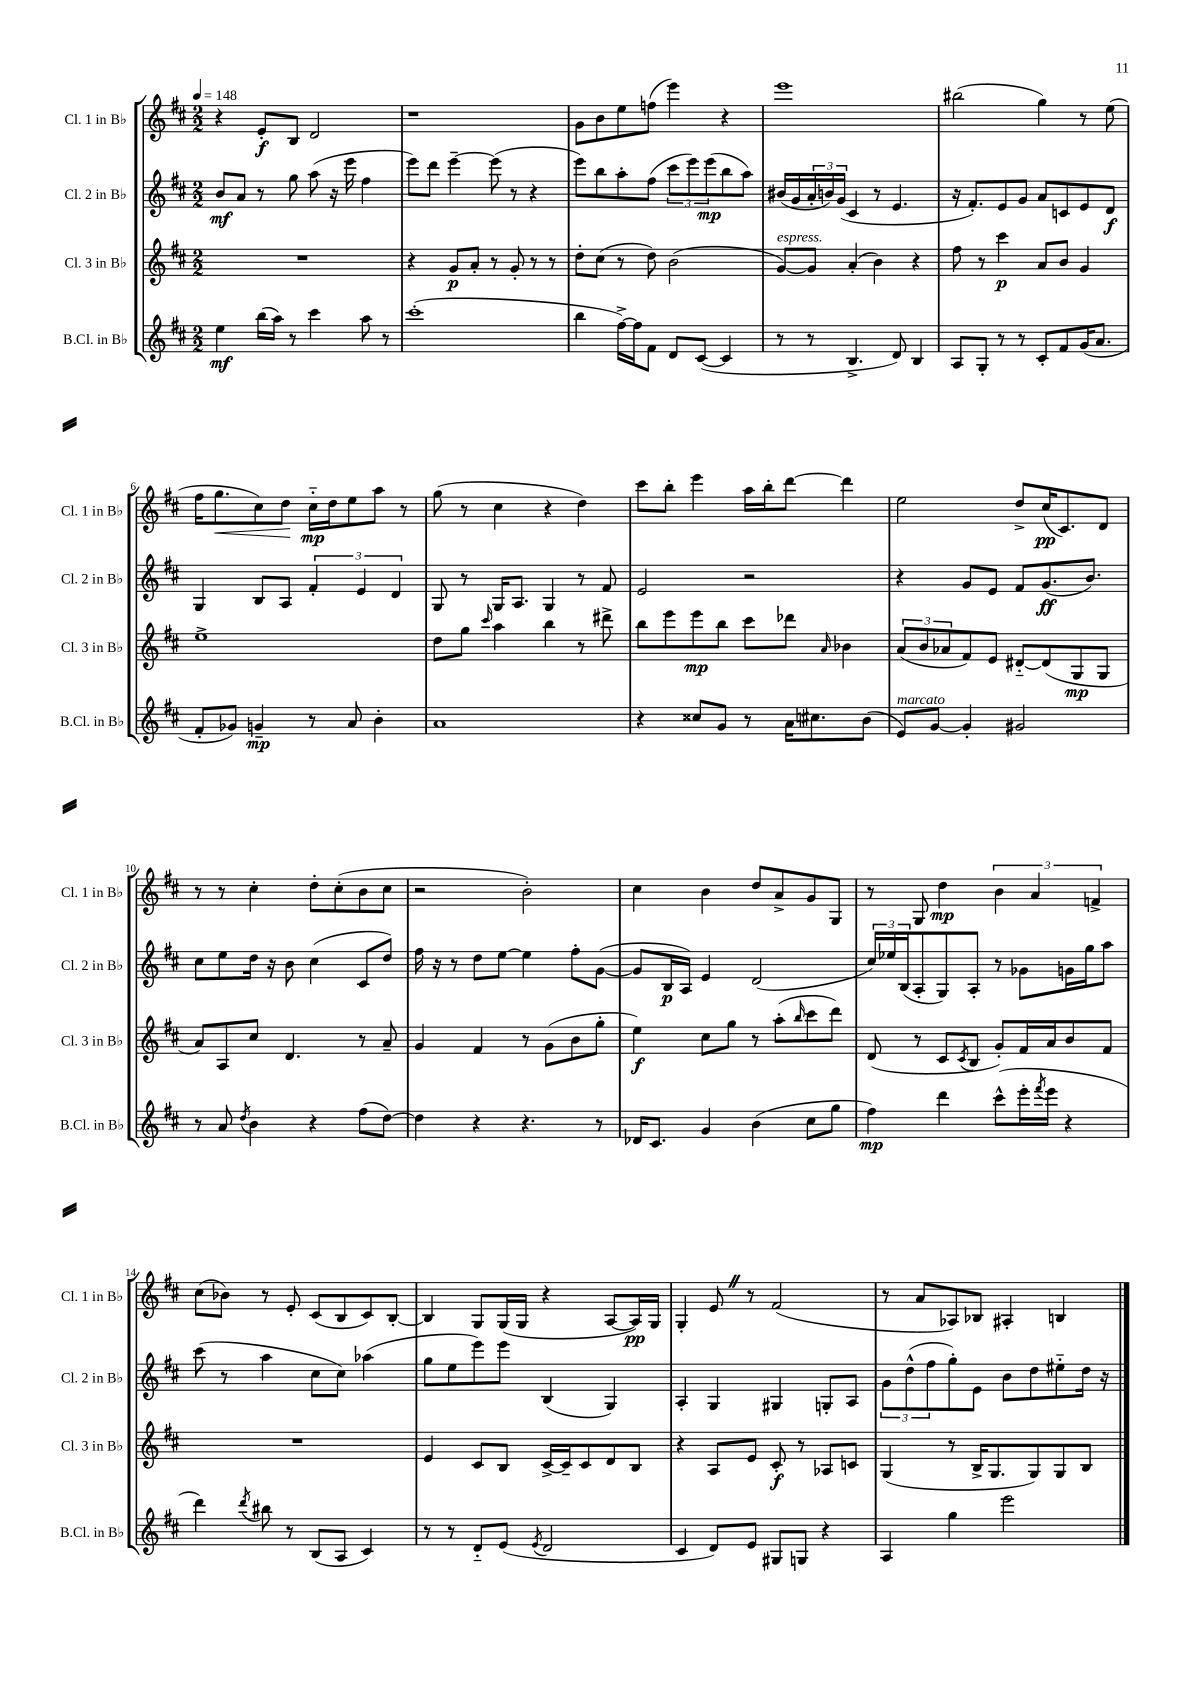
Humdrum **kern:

**kern	**kern	**kern	**kern
*staff4	*staff3	*staff2	*staff1
*clefG2	*clefG2	*clefG2	*clefG2
*k[f#c#]	*k[f#c#]	*k[f#c#]	*k[f#c#]
*M2/2	*M2/2	*M2/2	*M2/2
*MM148	*MM148	*MM148	*MM148
4ee\	1r	8b/L	4r
.	.	8a/J	.
(16bb\LL	.	8r	8e'/L
16aa\JJ)	.	.	.
8r	.	8gg\	8B/J
4ccc#\	.	(8aa\	2d/
.	.	16r	.
.	.	16eee\	.
8aa\	.	4ff#\	.
8r	.	.	.
=	=	=	=
(1ccc#'	4r	8eee\L)	1r
.	.	8ddd\J	.
.	8g/L	[4eee~\	.
.	8a'/J	.	.
.	8r	(8eee\]	.
.	8g'/	8r	.
.	8r	4r	.
.	8r	.	.
=	=	=	=
4bb\	8dd'\L	8eee\L)	8g\L
.	(8cc#\J	8bb\	8b\
[16ff#^\LL)	8r	8aa'\	8ee\
16ff#\]J	.	.	.
8f#\J	8dd\)	(8ff#\J	(8ff\J
8d/L	(2b\	12ccc#\L	4eee\)
.	.	12eee\)	.
([8c#/J	.	.	.
.	.	(12eee\	.
4c#/]	.	8bb\	4r
.	.	8aa\J)	.
=	=	=	=
8r	[8g/L)	(16b#/LL	1eee
.	.	16g/	.
8r	8g/]J	24a'/	.
.	.	24b/)	.
.	.	(24g/JJ	.
4.B^/	(4a'/	4c#/	.
.	4b\)	8r	.
8d/)	.	4.e/	.
4B/	4r	.	.
=	=	=	=
8A/L	8ff#\	16r	(2bb#\
.	.	8.f#'/L)	.
8G'/J	8r	.	.
8r	4ccc#\	8e/	.
8r	.	8g/J	.
8c#'/L	8a/L	8a/L	4gg\)
8f#/	8b/J	8c/	.
(16g/K	4g/	8e/	8r
8.a/J	.	.	.
.	.	8d/J	(8ee\
=	=	=	=
8f#'/L	1ee^	4G/	16ff#\LK
.	.	.	8.gg\
8g-/J)	.	.	.
4g~/	.	8B/L	8cc#\)
.	.	8A/J	8dd\J
8r	.	6f#'/	16cc#'~\LL
.	.	.	16dd\J
8a/	.	.	8ee\
.	.	6e/	.
4b'\	.	.	8aa\J
.	.	6d/	.
.	.	.	8r
=	=	=	=
1a	8dd\L	8G/	(8gg\
.	8gg\J	8r	8r
.	16qqccc#/	.	.
.	4aa\	16G/LK	4cc#\
.	.	8.A/J	.
.	4bb\	4G/	4r
.	8r	8r	4dd\)
.	8ddd#^\	8f#/	.
=	=	=	=
4r	8bb\L	2e/	8ccc#\L
.	8eee\	.	8bb'\J
8cc##/L	8eee\	.	4eee\
8g/J	8bb\J	.	.
8r	8ccc#\L	2r	16aa\LL
.	.	.	16bb'\J
16a\LK	8ddd-\J	.	[8ddd\J
8.cc#\	.	.	.
.	16qqa/	.	.
.	4b-\	.	4ddd\]
(8b\J	.	.	.
=	=	=	=
8e/L)	(12a/L	4r	2ee\
.	12b/	.	.
[8g/J	.	.	.
.	12a-/	.	.
4g'/]	8f#/)	8g/L	.
.	8e/J	8e/J	.
2g#/	[8d#'~/L	8f#/L	8dd^/L
.	(8d#/]	(8.g/	(16cc#/K
.	.	.	8.c#/)
.	8G/	.	.
.	.	8.b/J)	.
.	8G/J	.	8d/J
=	=	=	=
8r	8a/L)	8cc#\L	8r
8a/	8A/	8ee\	8r
8qdd/	.	.	.
4b\	8cc#/J	16dd\Jk	4cc#'\
.	.	16r	.
.	4.d/	8b\	.
4r	.	(4cc#\	8dd'\L
.	.	.	(8cc#'\
(8ff#\L	8r	8c#/L	8b\
[8dd\J)	8a~/	8dd/J)	8cc#\J
=	=	=	=
4dd\]	4g/	16ff#\	2r
.	.	16r	.
.	.	8r	.
4r	4f#/	8dd\L	.
.	.	[8ee\J	.
4.r	8r	4ee\]	2b'\)
.	(8g\L	.	.
.	8b\	8ff#'\L	.
8r	8gg'\J	([8g\J	.
=	=	=	=
16d-/LK	4ee\)	8g/]L	4cc#\
8.c#/J	.	.	.
.	.	16B/L	.
.	.	16A/JJ)	.
4g/	8cc#\L	4e/	4b\
.	8gg\J	.	.
(4b\	8r	(2d/	8dd/L
.	(8aa'\L	.	8a^/
.	16qqbb/	.	.
8cc#\L	8ccc#\	.	8g/
8gg\J	8ddd\J)	.	8G/J
=	=	=	=
4ff#\)	(8d/	24cc#/LL)	8r
.	.	24ee-/	.
.	.	(24B/J	.
.	8r	8A'/	8G/
4ddd\	8c#/L	8G/)	4dd\
.	8qc#/	.	.
.	8B/J	8A'/J	.
(8ccc#^^\L	8g'/L)	8r	6b\
16eee'\L	16f#/L	8g-\L	.
.	.	.	6a/
8qfff#/	.	.	.
16eee\JJ	16a/J	.	.
4r	8b/	16g\L	.
.	.	16gg\J	.
.	.	.	6f^/
.	8f#/J	8aa\J	.
=	=	=	=
4ddd\)	1r	(8ccc#\	(8cc#\L
.	.	8r	8b-\J)
8qddd/	.	.	.
8bb#\	.	4aa\	8r
8r	.	.	8e'/
(8B/L	.	8cc#\L	(8c#/L
8A/J	.	8cc#\J)	8B/
4c#/)	.	(4aa-\	8c#/)
.	.	.	[8B'/J
=	=	=	=
8r	4e/	8gg\L	4B/]
8r	.	8ee\	.
8d'~/L	8c#/L	8eee\)	8G/L
(8e/J	8B/J	8eee\J	(16G/L
.	.	.	16G/JJ
8qe/	.	.	.
2d/	[16c#^/LL	(4B/	4r
.	16c#~/]J	.	.
.	8c#/	.	.
.	8d/	4G/)	[8A/L
.	8B/J	.	16A/]L)
.	.	.	16G/JJ
=	=	=	=
4c#/	4r	4A'/	4G'/
8d/L)	8A/L	4G/	8e/
8e/J	8e/J	.	8r
8G#/L	8c#'/	4G#/	(2f#/
8G/J	8r	.	.
4r	8A-/L	8G'/L	.
.	8c/J	8A/J	.
=	=	=	=
4A/	(4G/	12g\L	8r
.	.	(12dd^^\	.
.	.	.	8a/L
.	.	12ff#\	.
4gg\	8r	8gg'\)	8A-/)
.	16B^/LK	8e\J	8B-/J
.	8.G/	.	.
2eee\	.	8b\L	4A#'/
.	8G/)	8dd\	.
.	8G/	8ee#'~\	4B/
.	8B/J	16dd\Jk	.
.	.	16r	.
==	==	==	==
*-	*-	*-	*-
